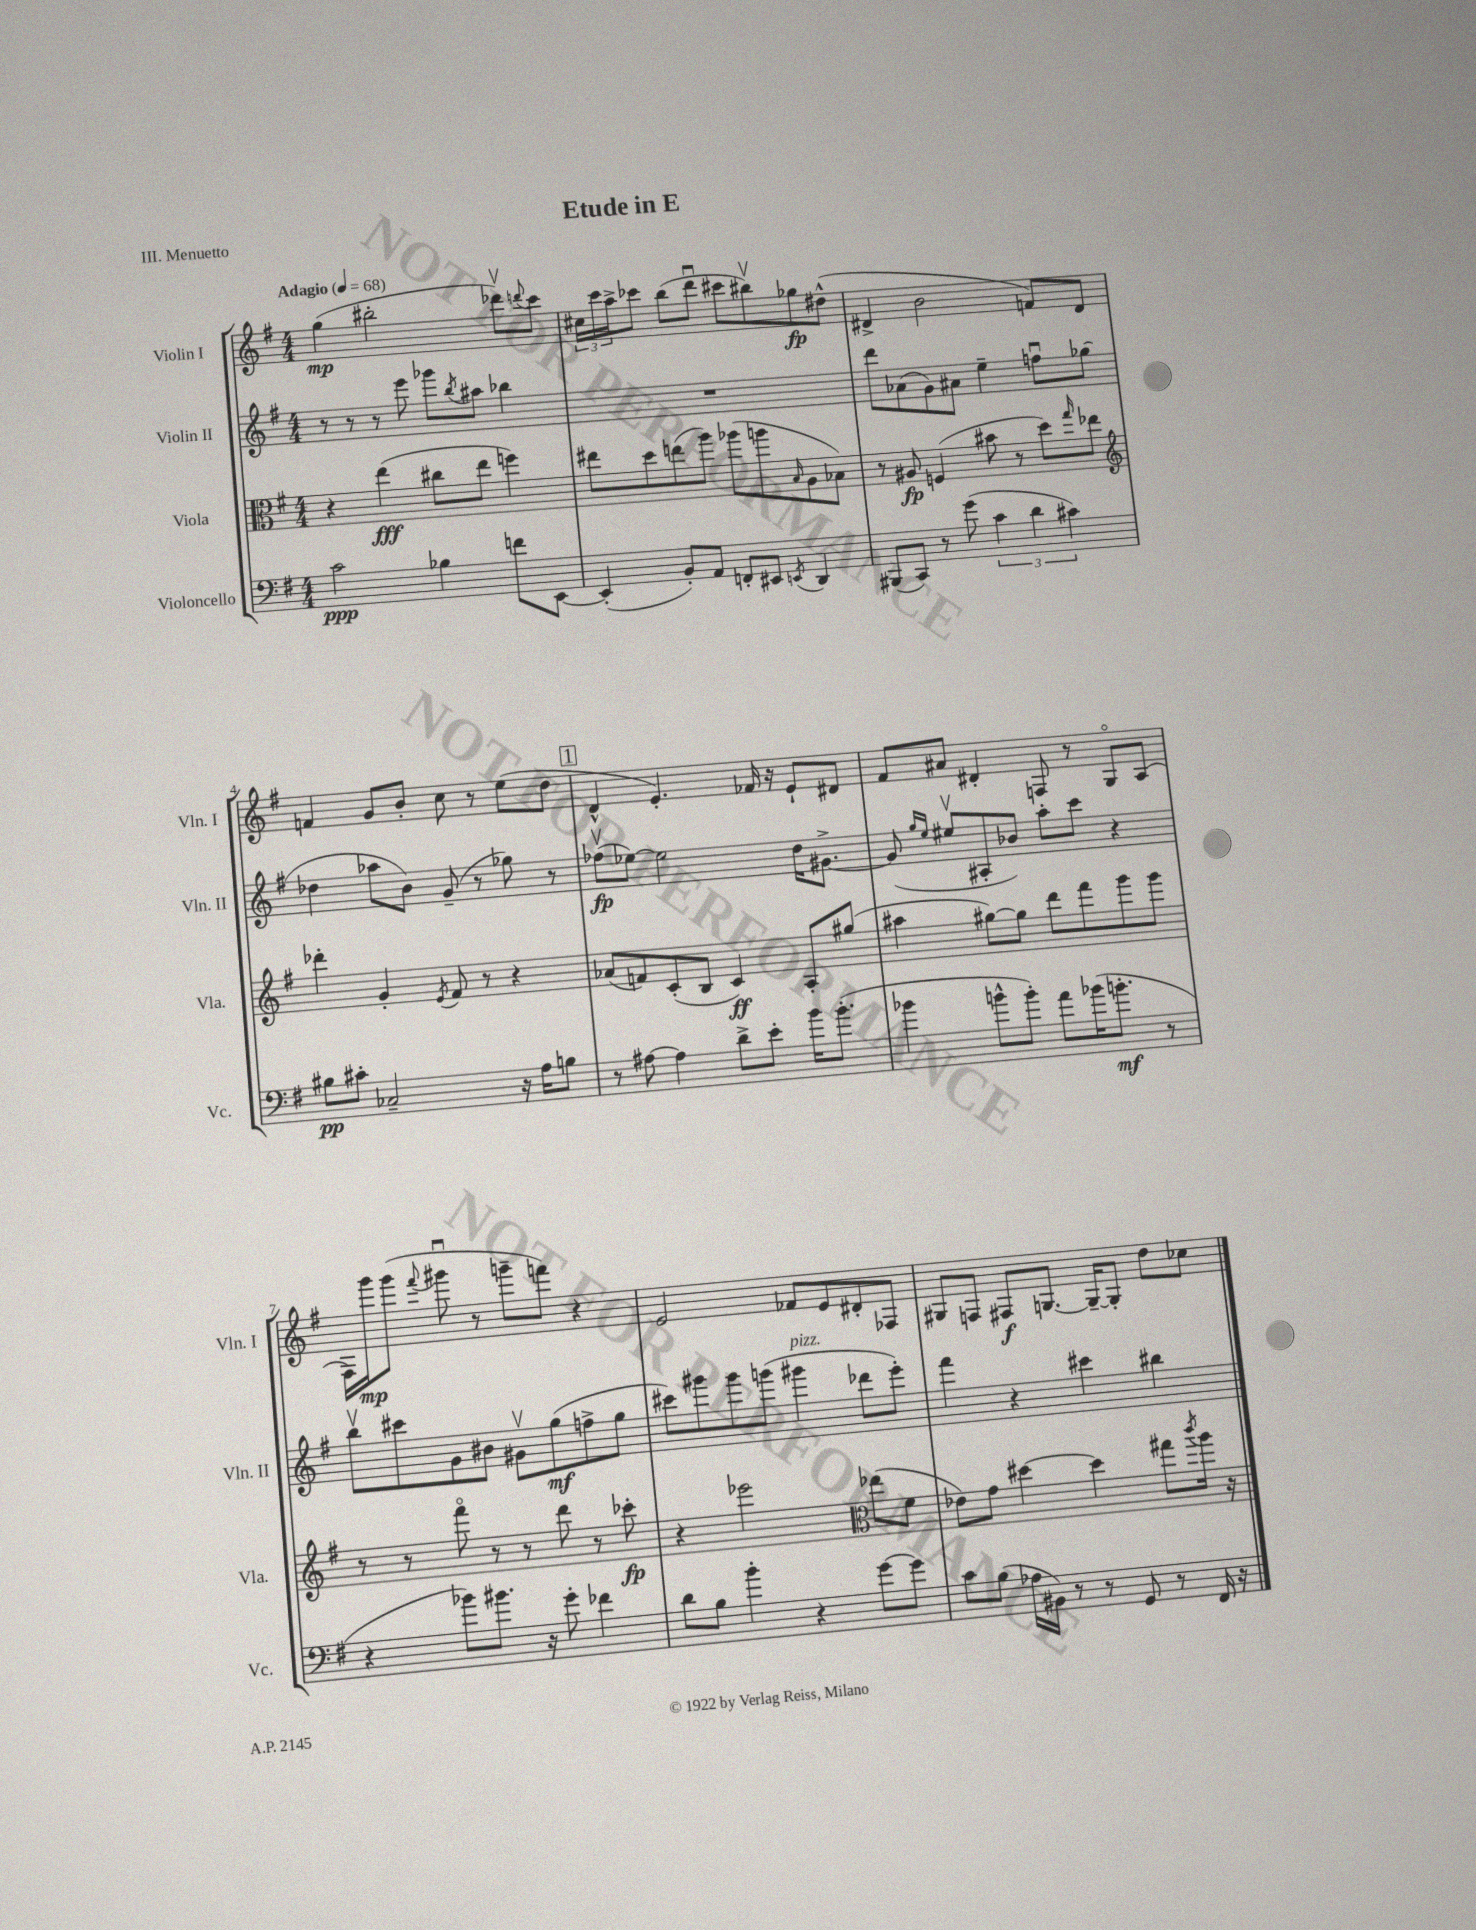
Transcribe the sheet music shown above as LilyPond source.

\header { title = "Etude in E" piece = "III. Menuetto" }
<<
\new StaffGroup <<
\new Staff = "s0" \with { instrumentName = "Violin I" shortInstrumentName = "Vln. I" } {
    \clef treble \key g \major \numericTimeSignature \time 4/4 \tempo "Adagio" 4 = 68
    g''4\mp( bis''2-. des'''8\upbow) \appoggiatura { d'''8 } c'''8 |
    \tuplet 3/2 { cis''16 c'''16 a''16-> } ces'''8 b''8( d'''8\downbow cis'''8 bis''8\upbow) ges''8\fp dis''8-^( |
    dis'4-> b'2 f'8) dis'8 |
    f'4 g'8 b'8-. c''8 r8 e''8( d''8 |
    \mark \markup { \box "1" } d'4-^ e'4.-.) fes'16 r16 e'8-! dis'8 |
    fis'8 ais'8 dis'4-. f8 r8 g8\flageolet a8( |
    fis16) g'''16\mp g'''8( \appoggiatura { fis'''8 } gis'''8\downbow r8 g'''8-- f'''8) r4 |
    e'2 fes'8 e'8 dis'8-. fes8 |
    gis8 f8 fis8\f g8.~ g16~-- g8-. d''8 ces''8 \bar "|." |
}
\new Staff = "s1" \with { instrumentName = "Violin II" shortInstrumentName = "Vln. II" } {
    \clef treble \key g \major \numericTimeSignature \time 4/4
    r8 r8 r8 e'''8 ges'''8 \acciaccatura { b''8 } ais''8 bes''4 |
    R1 |
    d'''8 aes'8( g'8) ais'8 e''4-- f''8\downbow ges''8( |
    des''4 aes''8 b'8) g'8--( r8 ges''8) r8 |
    \mark \markup { \box "1" } fes''8\upbow\fp( ees''8~) ees''2 d''16 gis'8.~-> |
    gis'8( \grace { g''16 e''16 } eis''8\upbow ais8-. bes'8) a''8-. c'''8 r4 |
    b''8\upbow cis'''8 g'8 bis'8 gis'8\upbow g''8\mf( f''8-> g''8 |
    cis'''8) gis'''8 gis'''8 g'''8( gis'''4^\markup { \italic "pizz." } des'''8 e'''8-.) |
    fis'''4 r4 cis'''4 bis''4 \bar "|." |
}
\new Staff = "s2" \with { instrumentName = "Viola" shortInstrumentName = "Vla." } {
    \clef alto \key g \major \numericTimeSignature \time 4/4
    r4 e''4\fff( cis''8 e''8 f''4) |
    eis''8 d''8 e''8( a''8) aes''8( a''8 \grace { b16 } a8 bes8) |
    r8 ais8\fp f4( bis'8 r8 d''8) \grace { g''16 } ees''8 |
    \clef treble des'''4-. g'4-. \acciaccatura { e'8 } fis'8 r8 r4 |
    \mark \markup { \box "1" } aes'8( f'8) c'8-.( b8 c'4\ff) a8-. gis''8( |
    ais''4 gis''8~) gis''8 d'''8 fis'''8 g'''8 g'''8 |
    r8 r8 fis'''8\flageolet r8 r8 d'''8 r8 ces'''8-.\fp |
    r4 ees'''2 \clef alto ees''8( fis'8 |
    ees'8) g'8 dis''4~ dis''4 gis''8 \acciaccatura { c'''8 } a''16 r16 \bar "|." |
}
\new Staff = "s3" \with { instrumentName = "Violoncello" shortInstrumentName = "Vc." } {
    \clef bass \key g \major \numericTimeSignature \time 4/4
    c'2\ppp bes4 f'8 e,8~ |
    e,4-.( b,8-.) a,8 f,8-. eis,8 \acciaccatura { e,8 } d,4 |
    bis,,8( c,8) r8 g'8( \tuplet 3/2 { c'4 d'4 cis'4) } |
    bis8\pp cis'8-. ces2-- r16 a16 b8 |
    \mark \markup { \box "1" } r8 ais8~ ais4 d'8-> e'8-. b'16 b'8.-.( |
    bes'4 b'8-^ b'8-.) a'8 bes'16( b'8.-.\mf r8 |
    r4 bes'8) bis'8. r16 g'8-. fes'4 |
    d'8 b8 b'4-. r4 g'8~ g'8 |
    c'8 b8( aes16 bis,16) r8 r8 g,8 r8 fis,16 r16 \bar "|." |
}
>>
>>
